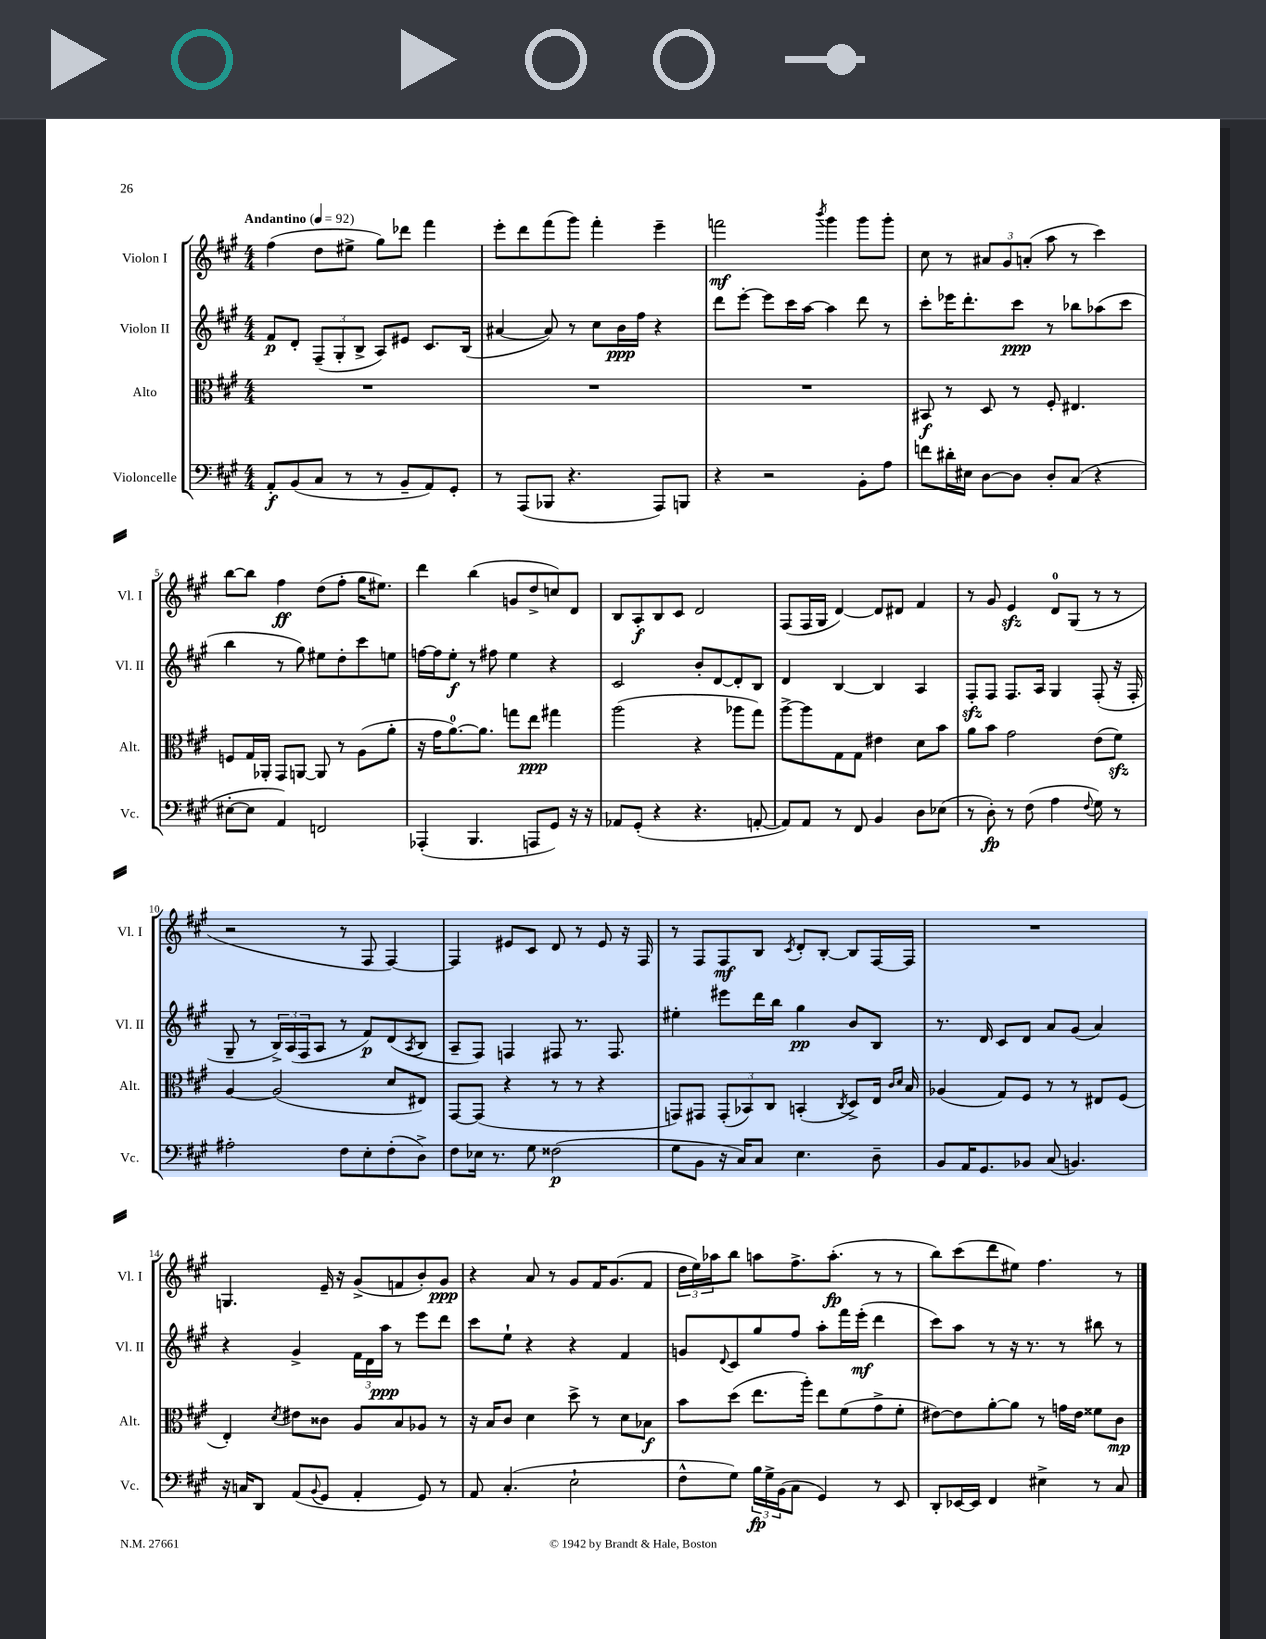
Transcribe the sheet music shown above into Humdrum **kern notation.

**kern	**kern	**kern	**kern
*staff4	*staff3	*staff2	*staff1
*clefF4	*clefC3	*clefG2	*clefG2
*k[f#c#g#]	*k[f#c#g#]	*k[f#c#g#]	*k[f#c#g#]
*M4/4	*M4/4	*M4/4	*M4/4
*MM92	*MM92	*MM92	*MM92
8AA'	1r	8f#	(4ff#
(8BB	.	8d'	.
8C#	.	(12F#~	8dd
.	.	12G#'	.
8r	.	.	8ee#^
.	.	12B^	.
8r	.	8A)	8gg#)
8BB~	.	8e#	8ddd-
8AA)	.	8.c#	4fff#
8GG#'	.	.	.
.	.	(16B	.
=	=	=	=
8r	1r	[4a#	8eee'
(8AAA	.	.	8ddd
8BBB-	.	8a#])	(8fff#
4.r	.	8r	8ggg#)
.	.	8cc#	4fff#'
.	.	16b	.
.	.	16ff#	.
8AAA)	.	4r	4eee~
8BBB	.	.	.
=	=	=	=
4r	1r	8ddd	2fff
.	.	[8eee'	.
2r	.	8eee]	.
.	.	16ccc#	.
.	.	[16aa	.
.	.	.	8qbbb
.	.	4aa]	4ggg#
8BB'	.	8ddd	8ggg#
8A	.	8r	8ggg#'
=	=	=	=
8f	8BB#	8ccc#'	8cc#
16d#'	8r	16eee-	8r
16E#	.	8.ddd'	.
[8D	8D	.	12a#
.	.	.	12g#
8D]	8r	8ccc#	.
.	.	.	(12a'
8D'	8F#'	8r	8aa
(8C#	4.E#	8bb-	8r
4r	.	(8aa-	4ccc#)
.	.	8ccc#	.
=	=	=	=
[8E#'	8F	4bb	[8bb
8E#]	16G#	.	8bb]
.	16AA-'	.	.
4AA)	8GG#	8r	4ff#
.	[8AA	8gg#)	.
2FF	8AA]	8ee#	(8dd
.	8r	8dd'	8ff#'
.	(8A	8ccc#	16gg#
.	.	.	8.ee#)
.	8a'	8ee	.
=	=	=	=
(4AAA-'	16r	[16ff	4ddd
.	16g#	16ff]	.
.	[8.a)	8ee'	.
4.BBB	.	8r	(4bb
.	8.a]	.	.
.	.	8ff#	.
.	8gg	4ee	8g
8AAA	8ee	.	8dd^
8GG#)	4gg#	4r	8cc)
16r	.	.	8d
16r	.	.	.
=	=	=	=
8AA-	(2aa	2c#	8B
(8GG#'	.	.	8A'
4r	.	.	8B
.	.	.	8c#
4.r	4r	8b'	2d
.	.	[8d	.
.	8aa-	8d']	.
[8AA'	8gg#)	8B	.
=	=	=	=
8AA])	[8aa^	4d	(8F#
8AA	8aa]	.	16F#
.	.	.	16G#
8r	8G#	[4B	[4d)
8FF#	8G#	.	.
4BB	4e#	4B]	8d]
.	.	.	8d#
8D	8d	4A	4f#
(8E-	8b	.	.
=	=	=	=
8r	8a	8F#'	8r
8D')	8b	8F#	8g#
8r	2g#	8.F#	4e
(8F#	.	.	.
.	.	16A	.
4A	.	4G#	8d
.	.	.	(8G#
8qqF#	.	.	.
8G#)	(8e	(8F#'	8r
8r	8f#)	16r	8r
.	.	16F#'	.
=	=	=	=
2A#'	[4A	8G#~	2r
.	.	8r	.
.	(2A]	24B^)	.
.	.	(24A	.
.	.	24F#	.
.	.	8A	.
8F#	.	8r	8r
8E'	.	8f#)	8F#
(8F#'	8d	(8d	[4F#)
.	.	8qA	.
8D^)	8E#)	8B	.
=	=	=	=
8F#	[8GG#	8A~	4F#]
16E-	(8GG#]	8F#)	.
8.r	.	.	.
.	4r	4F	8e#
8G#	.	.	8c#
(2F##	8r	8F#	8d
.	8r	8.r	8r
.	4r	.	8e#
.	.	8.F#	.
.	.	.	16r
.	.	.	16F#
=	=	=	=
8G#	8GG)	4ee#'	8r
8BB	8GG#	.	8F#
16r	(12GG#'	8eee#	8F#
16C#)	.	.	.
.	12BB-)	.	.
8C#	.	16ddd	8B
.	12C#	.	.
.	.	16bb	.
.	.	.	8qc#
4.E	(4BB'	4gg#	8d'
.	.	.	[8B'
.	8qC#	.	.
.	8D^)	8b	8B]
8D~	16E	8B	[16F#
.	16qqc#	.	.
.	16qqd	.	.
.	16B	.	16F#]
=	=	=	=
8BB	(4A-	8.r	1r
16AA	.	.	.
8.GG#	.	16d	.
.	8G#)	8c#	.
8BB-	8F#	8d	.
(8C#	8r	8a	.
4.BB)	8r	(8g#	.
.	8E#	4a)	.
.	(8F#	.	.
=	=	=	=
16r	4E')	4r	4.G
16C	.	.	.
8DD	.	.	.
.	8qd	.	.
(8AA	8e#	4g#^	.
8qqBB	.	.	.
8GG#	8c##	.	16e~
.	.	.	16r
4AA'	8A	24f#	(8g#^
.	.	24d	.
.	.	24aa	.
.	8B	8r	8f
8GG#)	8A-	8eee	8b')
8r	8r	8ddd	8g#
=	=	=	=
8AA	16r	8ccc#	4r
.	16B	.	.
(4.C#'	8c#	8ee`	.
.	4d	4r	8a
.	.	.	8r
2E`	8dd^	4r	8g#
.	8r	.	16f#
.	.	.	(8.g#
.	8d	4f#	.
.	8B-	.	8f#
=	=	=	=
8F#^^	8b	8g	24dd
.	.	.	24ee)
.	.	.	24aa-
.	.	8qqd	.
8G#)	(8dd	8c#	8bb
24B	8.ee	8gg#	8aa
24G#^	.	.	.
(24BB	.	.	.
8C#	.	8ff#	8.ff#^
.	16aa')	.	.
4GG#)	8ee	8aa'	.
.	.	.	(8.aa'
.	(8f#	16fff#	.
.	.	(16eee'	.
8r	8g#^	4ddd	8r
8EE	8f#'	.	8r
=	=	=	=
8DD'	[8e#)	8ccc#)	8bb)
[16EE-	8e#]	8aa	(8ccc#
16EE-]	.	.	.
4FF#	[8a'	8r	8ddd
.	8a]	16r	8ee#)
.	.	8.r	.
4E#^	8r	.	4.ff#
.	16g	8r	.
.	16e#	.	.
8r	8f##	8bb#	.
8C#	8c#	8r	8r
==	==	==	==
*-	*-	*-	*-
